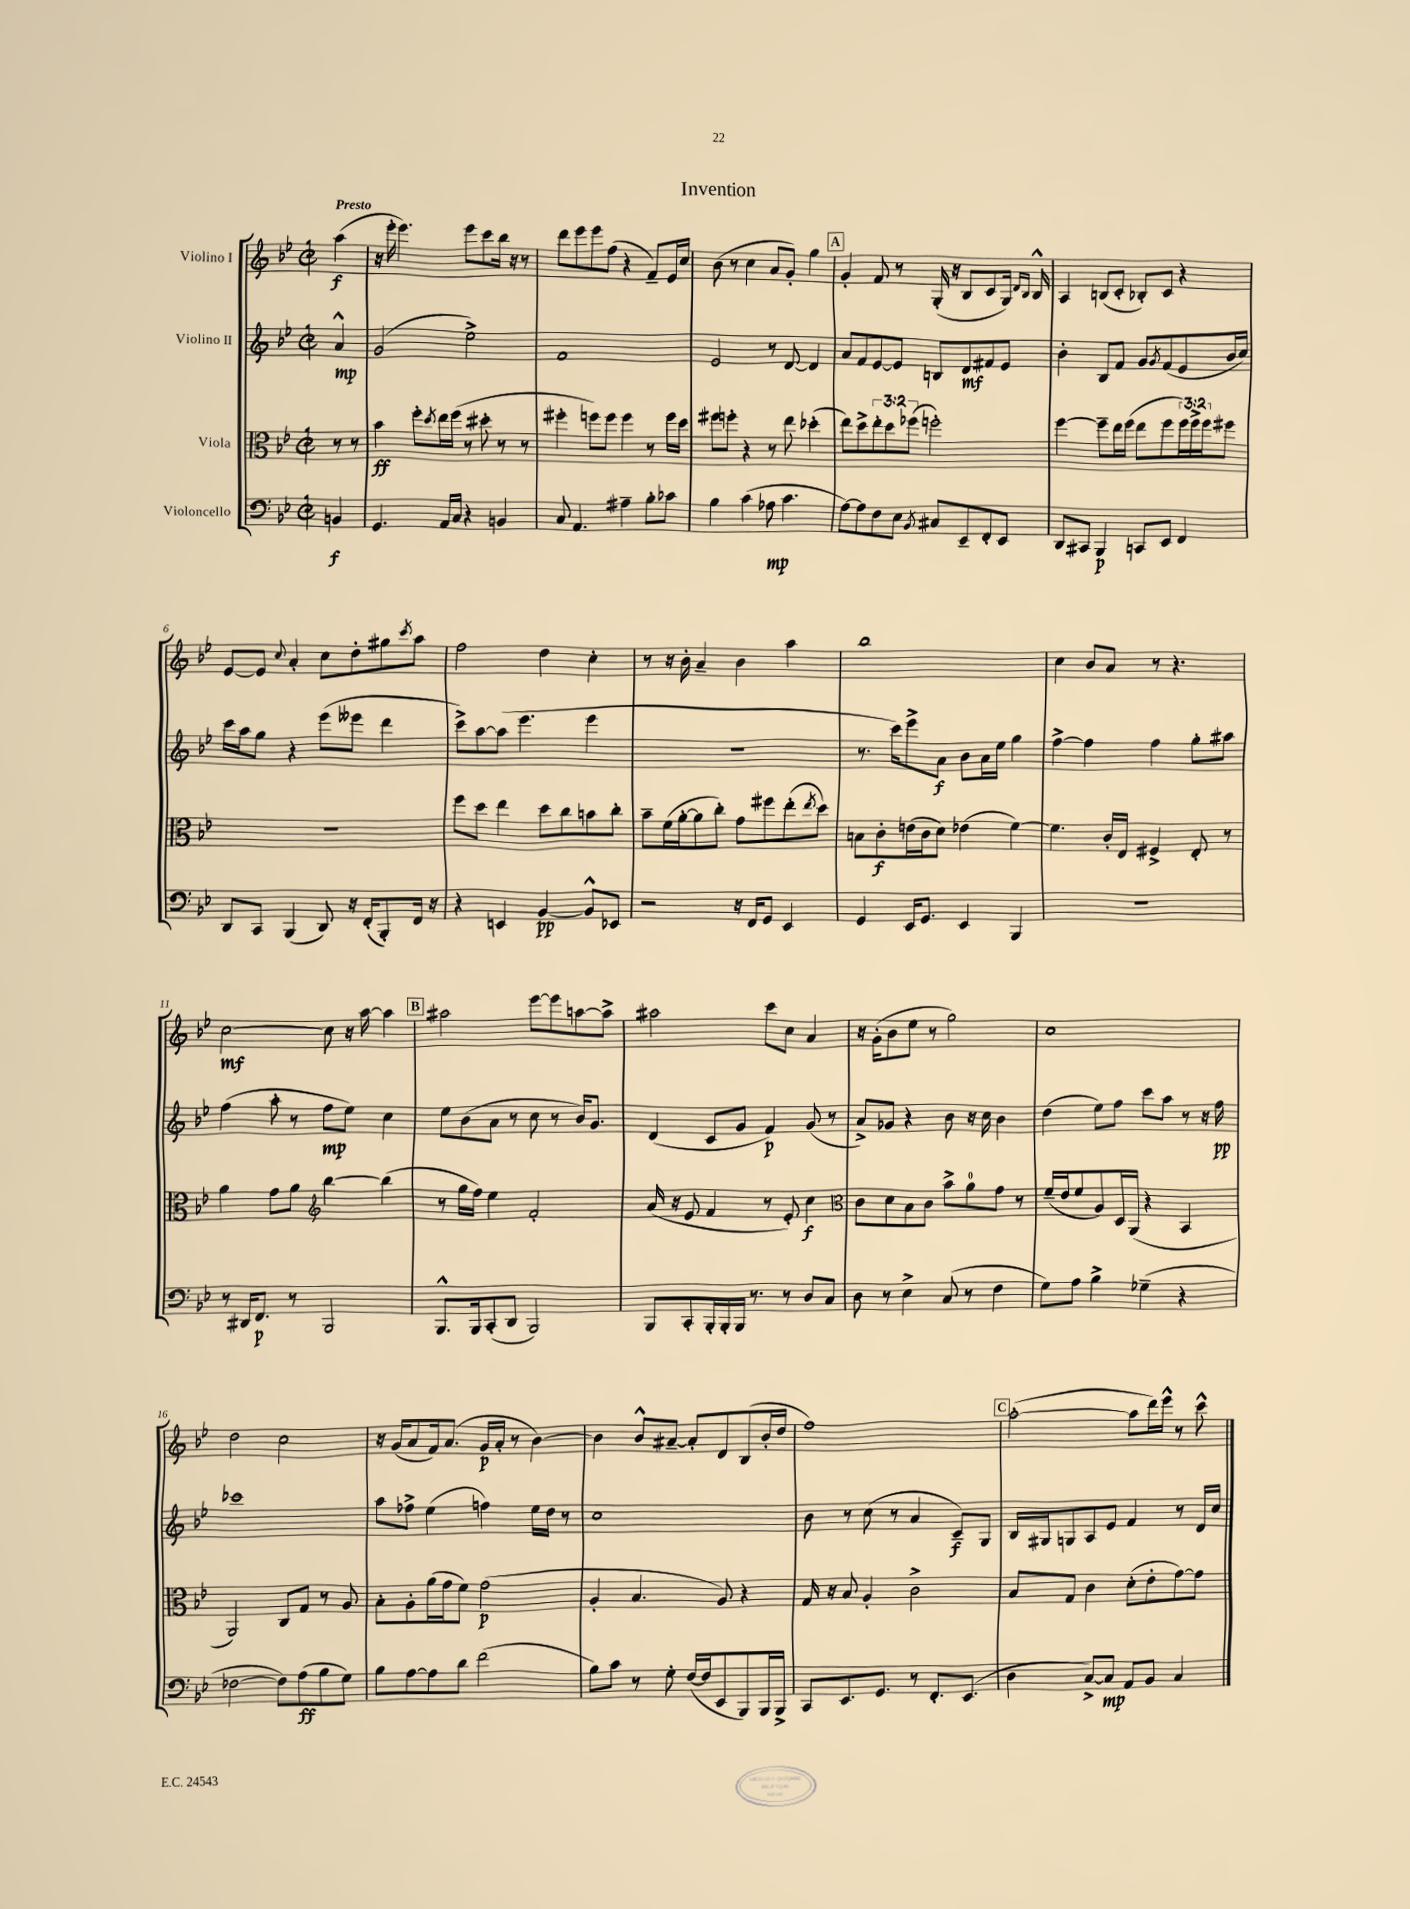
\header { title = "Invention" }
<<
\new StaffGroup <<
\new Staff = "s0" \with { instrumentName = "Violino I" } {
    \clef treble \key bes \major \defaultTimeSignature \time 2/2 \partial 4 \tempo "Presto"
    a''4\f( |
    r16 ees'''16-. ees'''4.) ees'''8 c'''8 bes''16 r16 r8 |
    d'''8 ees'''8 ees'''8 f''8( r4 f'8--) ees'16 c''16 |
    bes'8( r8 c''4 a'8 g'8-.) g''4 |
    \mark \markup { \box "A" } g'4-. f'8 r8 g16-.( r16 bes8 c'8 g16) \grace { d'16 bes16 } bes16-^ |
    a4 b8( c'8-. bes8-.) c'8 r4 |
    ees'8~ ees'8 \appoggiatura { c''8 } a'4-. c''8 d''8-. gis''8 \acciaccatura { c'''8 } a''8 |
    f''2 d''4 c''4-. |
    r8 r16 bes'16-. a'4-- bes'4 a''4 |
    bes''1 |
    c''4 bes'8 a'8 r8 r4. |
    c''2~\mf c''8 r16 a''16~ a''4 |
    \mark \markup { \box "B" } ais''2 ees'''8~ ees'''8 a''8~ a''8-> |
    ais''2 c'''8 c''8 a'4 |
    r16 g'16-.( bes'8 ees''8 r8 g''2) |
    c''1 |
    d''2 c''2 |
    r16 g'16( a'8 f'16) a'8.( g'16\p a'16-. r8 bes'4~) |
    bes'4 bes'8-^ ais'8~-- ais'8-. d'8 bes8( bes'16-. d''16 |
    f''1) |
    \mark \markup { \box "C" } a''2~-.( a''8 d'''16) ees'''16-^ r8 c'''8-^ \bar "|." |
}
\new Staff = "s1" \with { instrumentName = "Violino II" } {
    \clef treble \key bes \major \defaultTimeSignature \time 2/2 \partial 4
    a'4-^\mp |
    g'2( ees''2->) |
    f'1 |
    ees'2 r8 d'8~ d'4 |
    \mark \markup { \box "A" } a'8 f'8 ees'8~ ees'8 b8 d'8\mf fis'8 ees'8 |
    bes'4-. bes8 f'8 g'8 \acciaccatura { g'8 } f'8( ees'8 bes'16 c''16) |
    c'''16 a''16 g''8 r4 ees'''8( eeses'''8 d'''4 |
    c'''8->) a''8~ a''8( ees'''4. ees'''4 |
    r1 |
    r8. c'''16) ees'''8-> a'8\f bes'8 a'16 ees''16 g''4 |
    f''4~-> f''4 f''4 g''8-. ais''8 |
    f''4( a''8-. r8 f''8\mp ees''8) c''4 |
    \mark \markup { \box "B" } ees''8 bes'8( a'8 r8 c''8 r8 bes'16) g'8. |
    d'4( c'8 g'8 f'4\p) g'8( r8 |
    a'8->) ges'8 r4 bes'8 r16 c''16 bes'4 |
    d''4( ees''8) f''8 c'''8 a''8 r8 r16 f''16\pp |
    ces'''1 |
    a''8 fes''8-> ees''4( f''4) ees''16 d''16 r8 |
    c''1 |
    bes'8 r8 c''8( r8 a'4 c'8--\f) g8 |
    \mark \markup { \box "C" } bes16 gis16 g8 a8 ees'8 f'4 r8 d'16 c''16 \bar "|." |
}
\new Staff = "s2" \with { instrumentName = "Viola" } {
    \clef alto \key bes \major \defaultTimeSignature \time 2/2 \override Staff.TupletNumber.text = #tuplet-number::calc-fraction-text \partial 4
    r8 r8 |
    bes'4\ff f''8-. \acciaccatura { d''8 } ees''16 f''16( r8 dis''8-. r8 r8 |
    fis''4-. f''8) f''8 f''4 r8 f''16 d''16 |
    fis''8 f''8-. r4 r8 ees''8 des''4-.( |
    \mark \markup { \box "A" } ees''8) d''8-> \tuplet 3/2 { ees''8-. d''8 fes''8( } f''2-.) |
    f''4~ f''8-- ees''16 f''16( ees''8 f''8 \tuplet 3/2 { f''16) f''16-> f''16 } fis''8 |
    r1 |
    f''8 d''8 ees''4 d''8 c''8 b'8 c''8-. |
    bes'8-- f'16( a'16~-. a'8 c''8-.) g'8 fis''8 ees''8-.( \acciaccatura { ees''8 } d''8) |
    b8 c'8-.\f e'16( c'16 d'8) ees'4( f'4~) |
    f'4. c'16-. ees16 fis4-> ees8-. r8 |
    a'4 g'8 a'8 \clef treble bes''4~ bes''4( |
    \mark \markup { \box "B" } r8 g''16 f''16) ees''4 f'2-. |
    a'16( r16 ees'8 f'4 r8 ees'8-.) c''4\f |
    \clef alto c'8 d'8 bes8 c'8 bes'8-> a'8-0 g'8 r8 |
    f'16--( ees'16 f'8 a8) d16 a,16( r4 bes,4 |
    a,2) c8 g8 r8 a8 |
    bes8-. a8-. a'16( g'16 f'8) g'2\p( |
    a4-. bes4. a8) r4 |
    g16 r16 bes8 a4-. c'2-> |
    \mark \markup { \box "C" } bes8 g8 c'4 d'8-.( ees'8-. g'8~) g'8 \bar "|." |
}
\new Staff = "s3" \with { instrumentName = "Violoncello" } {
    \clef bass \key bes \major \defaultTimeSignature \time 2/2 \partial 4
    b,4\f |
    g,4. a,16 c16 r4 b,4 |
    c8 a,4. ais4-- bes8-. ces'8 |
    bes4 c'4( aes8\mp c'4. |
    \mark \markup { \box "A" } a8~) a8 f8 ees8 \acciaccatura { bes,8 } cis8 ees,8-- f,8-. ees,8 |
    d,8 cis,8 bes,,4\p c,8 ees,8 f,4 |
    d,8 c,8 bes,,4( d,8) r16 f,16-.( bes,,8-.) f,16 r16 |
    r4 e,4 bes,4~\pp bes,8-^ ees,8 |
    r2 r16 f,16 g,8 ees,4 |
    g,4 ees,16 g,8. ees,4 bes,,4 |
    r1 |
    r8 dis,16 f,8.\p r8 bes,,2 |
    \mark \markup { \box "B" } bes,,8.-^ bes,,16 c,8-.( d,8 bes,,2) |
    bes,,8 c,8-. bes,,16-. bes,,16-. bes,,16 r8. r8 d8 c8 |
    d8 r8 ees4-> c8( r8 f4 |
    g8) a8 bes4-> ges4--( r4 |
    fes2~ fes8) a8\ff( bes8 g8) |
    bes8 a8~ a8 d'8 f'2( |
    bes8) c'8 r8 g8-. f16~( f16 ees,8 bes,,8) bes,,16 bes,,16-> |
    c,8 ees,8. g,8. r8 f,8.-. ees,8.( |
    \mark \markup { \box "C" } d4 c8~->) c8\mp a,8 bes,8 c4 \bar "|." |
}
>>
>>
